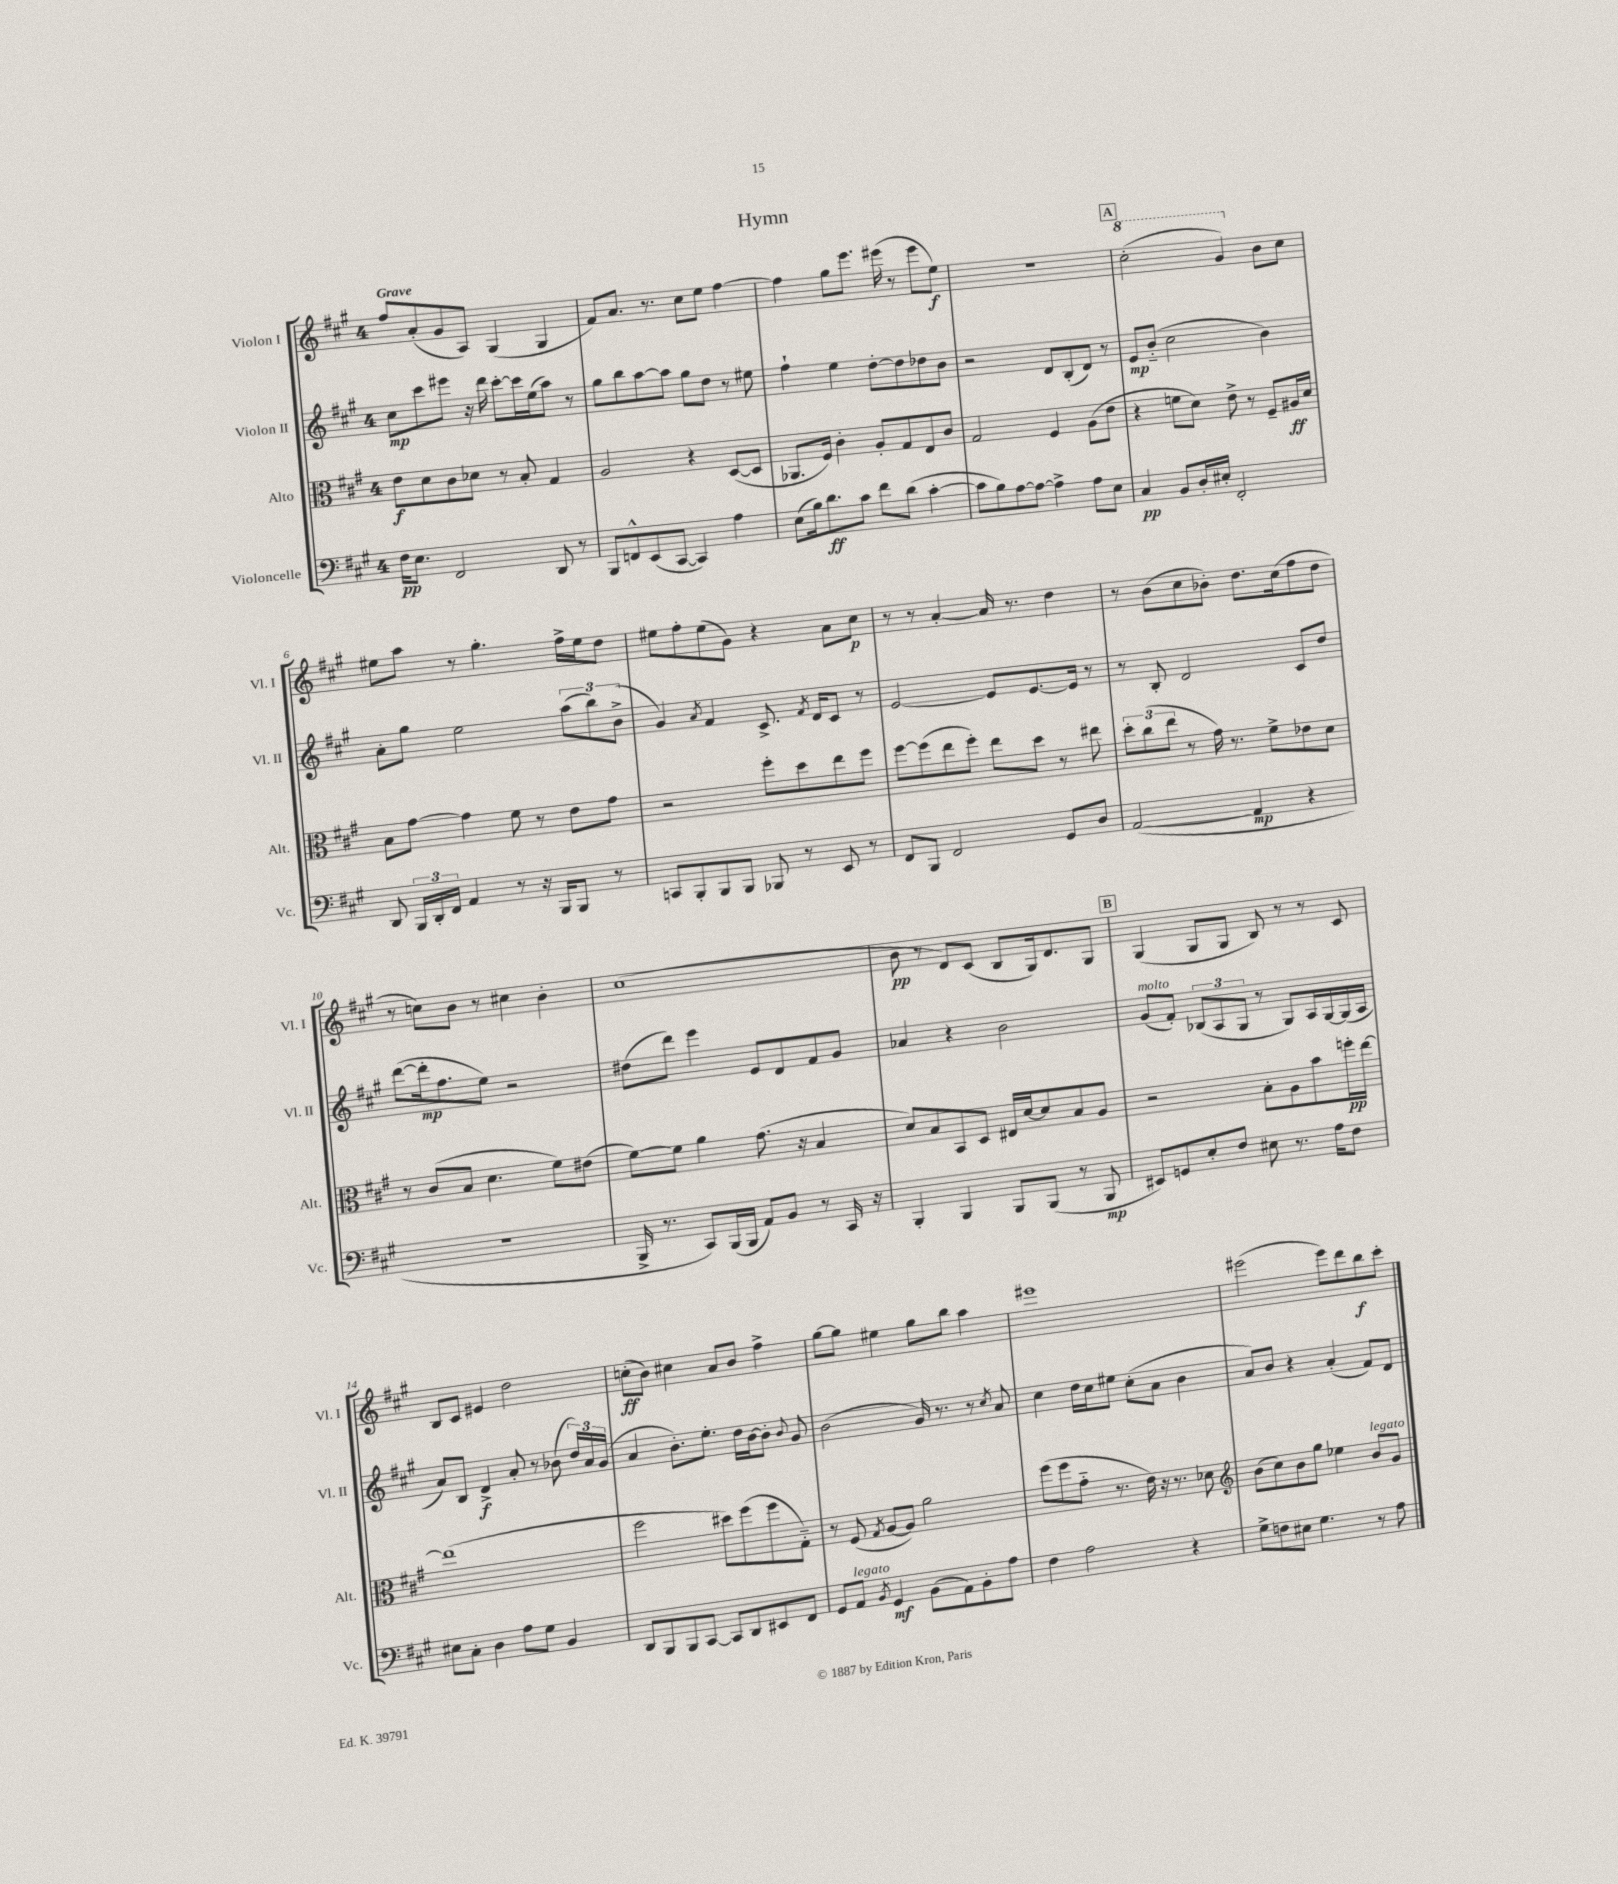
\header { title = "Hymn" }
<<
\new StaffGroup <<
\new Staff = "s0" \with { instrumentName = "Violon I" shortInstrumentName = "Vl. I" } {
    \clef treble \key a \major \once \override Staff.TimeSignature.style = #'single-digit \time 4/4 \tempo "Grave"
    \autoBeamOff fis''8[ a'8-.( gis'8 a8]) gis4( gis4 |
    fis'8[) a'8.] r8. cis''8[ e''8] fis''4~ |
    fis''4 gis''8[ e'''8.] eis'''16( r8 eis'''8[ e''8]\f) |
    R1 |
    \mark \markup { \box "A" } \ottava #1 cis'''2-.( gis''4) \ottava #0 b'8[ cis''8] |
    eis''8[ a''8] r8 gis''4.-. fis''16[-> eis''16 d''8] |
    eis''8[ fis''8-. eis''8( gis'8]) r4 a'8[ cis''8]\p |
    r8 r8 a'4~-. a'16 r8. d''4 |
    r8 b'8[( cis''8 bes'8]-.) d''8.[ cis''16( fis''8 d''8] |
    r8 c''8[) b'8] r8 cis''4 b'4-. |
    cis''1( |
    b'8\pp r8 d'8[) cis'8]( b8[ gis16) d'8. gis8] |
    \mark \markup { \box "B" } gis4( gis8[ gis8] b8) r8 r8 cis'8 |
    b8[ cis'8] eis'4 d''2 |
    c''8[-.\ff( b'8]) cis''4 a'8[ b'8] fis''4-> |
    gis''8[~ gis''8] eis''4 gis''8[ b''8] a''4 |
    eis'''1 |
    eis'''2( eis'''8[) d'''8 b''8\f cis'''8]-. \bar "|." |
}
\new Staff = "s1" \with { instrumentName = "Violon II" shortInstrumentName = "Vl. II" } {
    \clef treble \key a \major \once \override Staff.TimeSignature.style = #'single-digit \time 4/4
    \autoBeamOff cis''8[\mp cis'''8 eis'''8] r16 d'''16 cis'''8[~-. cis'''16 e''16( a''8]) r8 |
    gis''8[ b''8 a''8~ a''8] gis''8[ d''8] r8 eis''8 |
    fis''4-! e''4 d''8[~-. d''8 des''8 b'8] |
    r2 d'8[ b8-.( d'8]) r8 |
    \mark \markup { \box "A" } e'8[\mp b'8]-_( cis''2 b'4) |
    a'8[-. gis''8] e''2 \tuplet 3/2 { a''8[( b''8) b'8]->( } |
    gis'4) \acciaccatura { a'8 } fis'4 cis'8.-> \acciaccatura { fis'8 } d'16[ cis'8] r8 |
    e'2~ e'8[ e'8.~ e'16] r8 |
    r8 b8-. d'2 cis'8[ d''8] |
    d'''8[~( d'''16-.\mp fis''8. e''8]) r2 |
    dis''8[( d'''8]) e'''4 e'8[ d'8 fis'8 gis'8] |
    aes'4 r4 b'2 |
    \mark \markup { \box "B" } gis'8[^\markup { \italic "molto" }( fis'8]-.) \tuplet 3/2 { bes8[( a8 gis8] } r8 gis8[) a16 gis16~ gis16( a16] |
    a'8[) b8] d'4->\f a'8-. r8 bes'8( \tuplet 3/2 { d''16[) a'16 gis'16]( } |
    a'4 b'8.[-.) e''8.]-. d''16[ b'16~ b'8]-. \appoggiatura { b'8 } gis'8 |
    b'2( gis'16) r8. r8 \acciaccatura { cis''8 } a'8 |
    cis''4 d''16[ cis''16 eis''8] cis''8[-.( a'8] b'4 |
    a'8[) b'8] r4 a'4-.( fis'8[) d'8] \bar "|." |
}
\new Staff = "s2" \with { instrumentName = "Alto" shortInstrumentName = "Alt." } {
    \clef alto \key a \major \once \override Staff.TimeSignature.style = #'single-digit \time 4/4
    \autoBeamOff e'8[\f d'8 cis'8 des'8] r8 b8-. gis4 |
    a2 r4 d8[~( d8] |
    aes,8.[ fis16]) cis'4-. a8[-. gis8 e8 cis'8] |
    gis2 fis4 a8[( e'8] |
    \mark \markup { \box "A" } r4 f'8[ d'8]) e'8-> r8 fis8[-- ais16\ff d'16] |
    b8[ gis'8]~ gis'4 fis'8 r8 e'8[ gis'8] |
    r2 fis''8[-. d''8 e''8 fis''8] |
    fis''8[~ fis''8( e''8 fis''8]-.) e''8[ d''8] r8 eis''8 |
    \tuplet 3/2 { d''8[-. cis''8( e''8] } r8 gis'16) r8. fis'8[-> ees'8 d'8] |
    r8 cis'8[( b8] d'4. fis'8[) eis'8]( |
    fis'8[~) fis'8] a'4 gis'8.( r16 b4 |
    d'8[) b8 b,8 d8] eis16[ d'16~ d'8 b8 a8] |
    \mark \markup { \box "B" } r2 b8[-. a8 b'8 f''16-.\pp e''16]~ |
    e''1( |
    fis''2 dis''8[) fis''8( fis''8 gis8]-_) |
    r8 fis8( \acciaccatura { gis8 } a8[~ a8]) a'2 |
    fis''8[( fis''8 gis'8]-_ r8. e'16) r16 r8. des'8 |
    \clef treble b'8[( cis''8) b'8 gis''8] ees''4 b'8[^\markup { \italic "legato" } gis'8] \bar "|." |
}
\new Staff = "s3" \with { instrumentName = "Violoncelle" shortInstrumentName = "Vc." } {
    \clef bass \key a \major \once \override Staff.TimeSignature.style = #'single-digit \time 4/4
    \autoBeamOff fis16[\pp e8.] fis,2 d,8 r8 |
    b,,8[ f,8-^ e,8( cis,8]~ cis,4) a4 |
    e8[( b16) d'8.\ff cis'8] fis'8[ d'8]( cis'4~-. |
    cis'8[ b8) a8~ a8]~ a4-> a8[ e8] |
    \mark \markup { \box "A" } cis4\pp b,8[ d16-. eis16]-. fis,2-. |
    d,8 \tuplet 3/2 { b,,16[ d,16-. fis,16] } a,4 r8 r16 b,,16[ b,,8] r8 |
    c,8[ b,,8-. b,,8 b,,8] bes,,8 r8 e,8 r8 |
    fis,8[ b,,8] fis,2 gis,8[ d8] |
    a,2~( a,4\mp r4 |
    R1 |
    b,,16-> r8. cis,8[) b,,16( b,,16] a,8[) b,8] r8 cis,16 r16 |
    b,,4-. b,,4 b,,8[ b,,8]( r8 b,,8\mp |
    \mark \markup { \box "B" } eis,8[) g,8 e8-. fis8] eis8 r8. a16[ fis8] |
    eis8[ cis8]-. d4 a8[ gis8] b,4 |
    d,8[ b,,8 b,,8 cis,8]~ cis,8[ d,8 eis,8 fis,8] |
    gis,8[ a,8]^\markup { \italic "legato" } \acciaccatura { b,8 } gis,4\mf b,8[( a,8) b,8-. a8] |
    fis4 a2 r4 |
    gis8[-> f8 eis8] gis4. r8 a8 \bar "|." |
}
>>
>>
